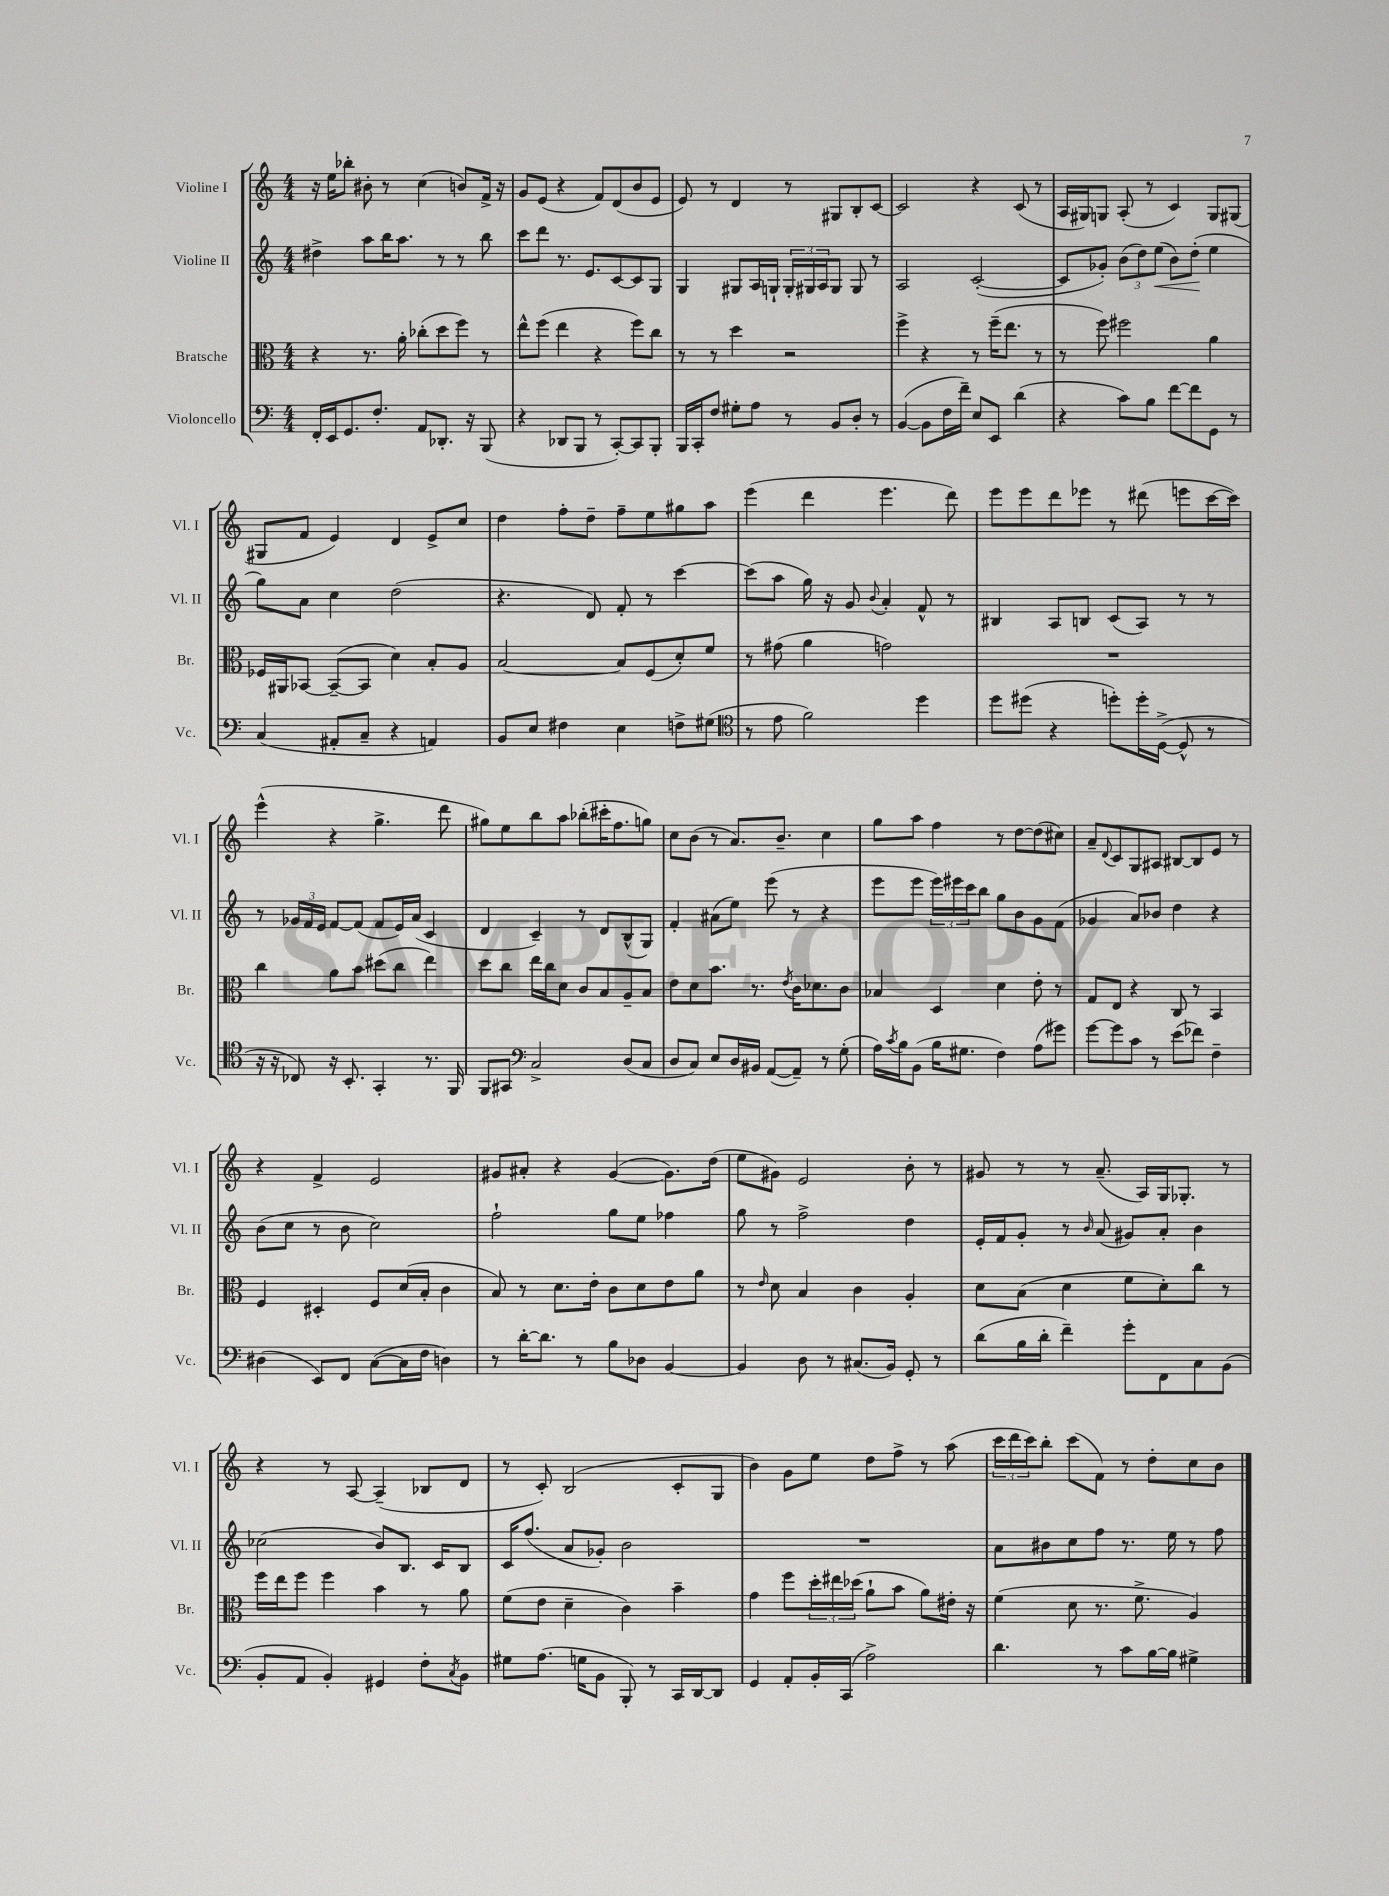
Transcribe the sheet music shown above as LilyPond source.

<<
\new StaffGroup <<
\new Staff = "s0" \with { instrumentName = "Violine I" shortInstrumentName = "Vl. I" } {
    \clef treble \key c \major \numericTimeSignature \time 4/4
    r16 e''16 bes''8-. bis'8-. r8 c''4( b'8) f'16-> r16 |
    g'8 e'8( r4 f'8) d'8( b'8 e'8 |
    e'8) r8 d'4 r8 gis8 b8-. c'8~ |
    c'2 r4 c'8( r8 |
    a16 gis16) g8 a8-.( r8 c'4) g8 gis8( |
    gis8 f'8 e'4) d'4 e'8-> c''8 |
    d''4 f''8-. d''8-- f''8-- e''8 gis''8 a''8 |
    e'''4( d'''4 e'''4. d'''8) |
    e'''8 e'''8 d'''8 ees'''8 r8 dis'''8( e'''8 c'''16~ c'''16) |
    e'''4-^( r4 g''4.-> d'''8 |
    gis''8) e''8 b''8 a''8 bes''8-.( cis'''16-. f''8. g''8) |
    c''8 b'8( r8 a'8.) b'8.-- c''4 |
    g''8 a''8 f''4 r8 d''8~ d''8( cis''8) |
    a'8-- \appoggiatura { d'8 } c'8 g8 ais8 bis8~ bis8 e'8 r8 |
    r4 f'4-> e'2 |
    gis'8 ais'8-. r4 gis'4~( gis'8.) d''16( |
    e''8 gis'8) e'2 b'8-. r8 |
    gis'8 r8 r8 a'8.--( a16) g16 ges8.-. r8 |
    r4 r8 a8~ a4--( bes8 d'8 |
    r8 c'8-.) b2( c'8-. g8 |
    b'4) g'8 e''8 d''8 f''8-> r8 a''8( |
    \tuplet 3/2 { c'''16 d'''16 c'''16) } b''8-. c'''8( f'8) r8 d''8-. c''8 b'8 \bar "|." |
}
\new Staff = "s1" \with { instrumentName = "Violine II" shortInstrumentName = "Vl. II" } {
    \clef treble \key c \major \numericTimeSignature \time 4/4
    dis''4-> a''8 b''16 a''8. r8 r8 b''8 |
    c'''8 d'''8 r8. e'8. c'8~ c'8 g8 |
    g4 gis8 a16 g16-! \tuplet 3/2 { g16-. gis16 a16 } gis8 gis8 r8 |
    a2 c'2~-.( |
    c'8 ges'8-.) \tuplet 3/2 { b'8( d''8) e''8\<( } b'8) d''8-.\!( e''4 |
    g''8) a'8 c''4 d''2( |
    r4. d'8) f'8-. r8 c'''4~ |
    c'''8( a''8 g''16) r16 g'8 \appoggiatura { b'8 } a'4-. f'8-^ r8 |
    bis4 a8 b8 c'8( a8) r8 r8 |
    r8 \tuplet 3/2 { ges'16 f'16 e'16 } f'8~ f'8( f'8 e'16) a'16( c'4 |
    d'4 c'4--) r8 d'8 b8-^( g8) |
    f'4-. ais'8( e''8) e'''8( r8 r4 |
    e'''8 e'''8 \tuplet 3/2 { e'''16) eis'''16 c'''16 } b''8 g''8 b'8 g'8 f'8( |
    ges'4 a'8) bes'8 d''4 r4 |
    b'8( c''8 r8 b'8 c''2) |
    f''2-! g''8 e''8 fes''4 |
    g''8 r8 f''2-> d''4 |
    e'16-. f'16 g'8-. r8 \grace { b'16 } a'8( gis'8) a'8-. b'4 |
    ces''2( b'8) b8. c'16 b8 |
    c'16 f''8.( a'8 ges'8-.) b'2 |
    R1 |
    a'8 bis'8 c''8 f''8 r8. e''16 r8 f''8 \bar "|." |
}
\new Staff = "s2" \with { instrumentName = "Bratsche" shortInstrumentName = "Br." } {
    \clef alto \key c \major \numericTimeSignature \time 4/4
    r4 r8. a'16-. ces''8-.( d''8 f''8) r8 |
    e''8-^ f''8( e''4 r4 f''8) c''8 |
    r8 r8 d''4 r2 |
    f''4-> r4 r8 f''16--( e''8. r8 |
    r8 f''8) fis''2 a'4 |
    fes16 ais,16 bes,8~ bes,8~--( bes,8 d'4) b8-. a8 |
    b2~ b8 f8( d'8-.) f'8 |
    r8 gis'8( a'4 g'2) |
    R1 |
    c''4 a'8 b'8 dis''8( c''8 e''4) |
    d''8 c''8 e''16 c''16 d'8 c'8 b8 a8-- b8 |
    e'8 d'8 b'8. r8. \acciaccatura { e'8 } c'16 des'8. c'8 |
    bes4 d4 d'4 e'8-. r8 |
    g8 e8 r4 c8 r8 b,4 |
    f4 dis4-. f8 d'16( b16-. c'4 |
    b8) r8 d'8. e'16-. c'8 d'8 e'8 a'8 |
    r8 \grace { e'16 } d'8 b4 c'4 a4-. |
    d'8 b8( d'4 f'8 d'8-.) c''8 r8 |
    f''16 e''16 f''8 f''4 b'4 r8 a'8 |
    f'8( e'8 d'4-- c'4) b'4-- |
    g'4 f''8 \tuplet 3/2 { d''16-. eis''16 des''16( } a'8-! b'8 a'8) eis'16-. r16 |
    f'4( d'8 r8. f'8.-> a4) \bar "|." |
}
\new Staff = "s3" \with { instrumentName = "Violoncello" shortInstrumentName = "Vc." } {
    \clef bass \key c \major \numericTimeSignature \time 4/4
    f,16-. e,16 g,8. f8.-. a,8 des,8.-. r16 b,,8( |
    r4 des,8 b,,8 r8 c,8~-.) c,8 b,,8-. |
    b,,16 c,16-. f8 gis8-. a8 r8 b,8 d8-. r8 |
    b,4~( b,8 f16 f'16--) e8 e,8 d'4( |
    r4 c'8) b8 f'8~ f'8 g,8 r8 |
    c4( ais,8-. c8-- r4 a,4) |
    b,8 e8 fis4 e4 f8-> gis8( |
    \clef tenor r8 e'8 f'2) d''4 |
    d''8 dis''8( r4 d''8-.) d''16-. d16~->( d8-^ r8 |
    r16 r16 ces8) r16 b,8.-. g,4-. r8. f,16 |
    f,8 gis,8 \clef bass c2-> d8( c8 |
    d8 c8) e8 d16 bis,16 a,8~( a,8--) r8 g8-.( |
    a16) \acciaccatura { c'8 } b16 b,8( b16 gis8. f4) a8( gis'8) |
    g'8~ g'8 c'8 r8 e'8( fes'8) f4-- |
    dis4( e,8) f,8 c8~( c16 f16 d4) |
    r8 d'16~-. d'8. r8 b8 des8 b,4~ |
    b,4 d8 r8 cis8.( b,16) g,8-. r8 |
    d'8( b16 d'16-. f'4--) g'8-. f,8 c8 b,8( |
    b,8-. a,8 b,4-.) gis,4 f8-. \acciaccatura { c8 } b,8 |
    gis8 a8.( g16 b,8 b,,8-.) r8 c,16 d,16~ d,8 |
    g,4 a,8-. b,16-. c,16( a2->) |
    d'4. r8 c'8 b16~ b16 gis4-> \bar "|." |
}
>>
>>
\layout { \context { \Score \remove "Bar_number_engraver" } }
